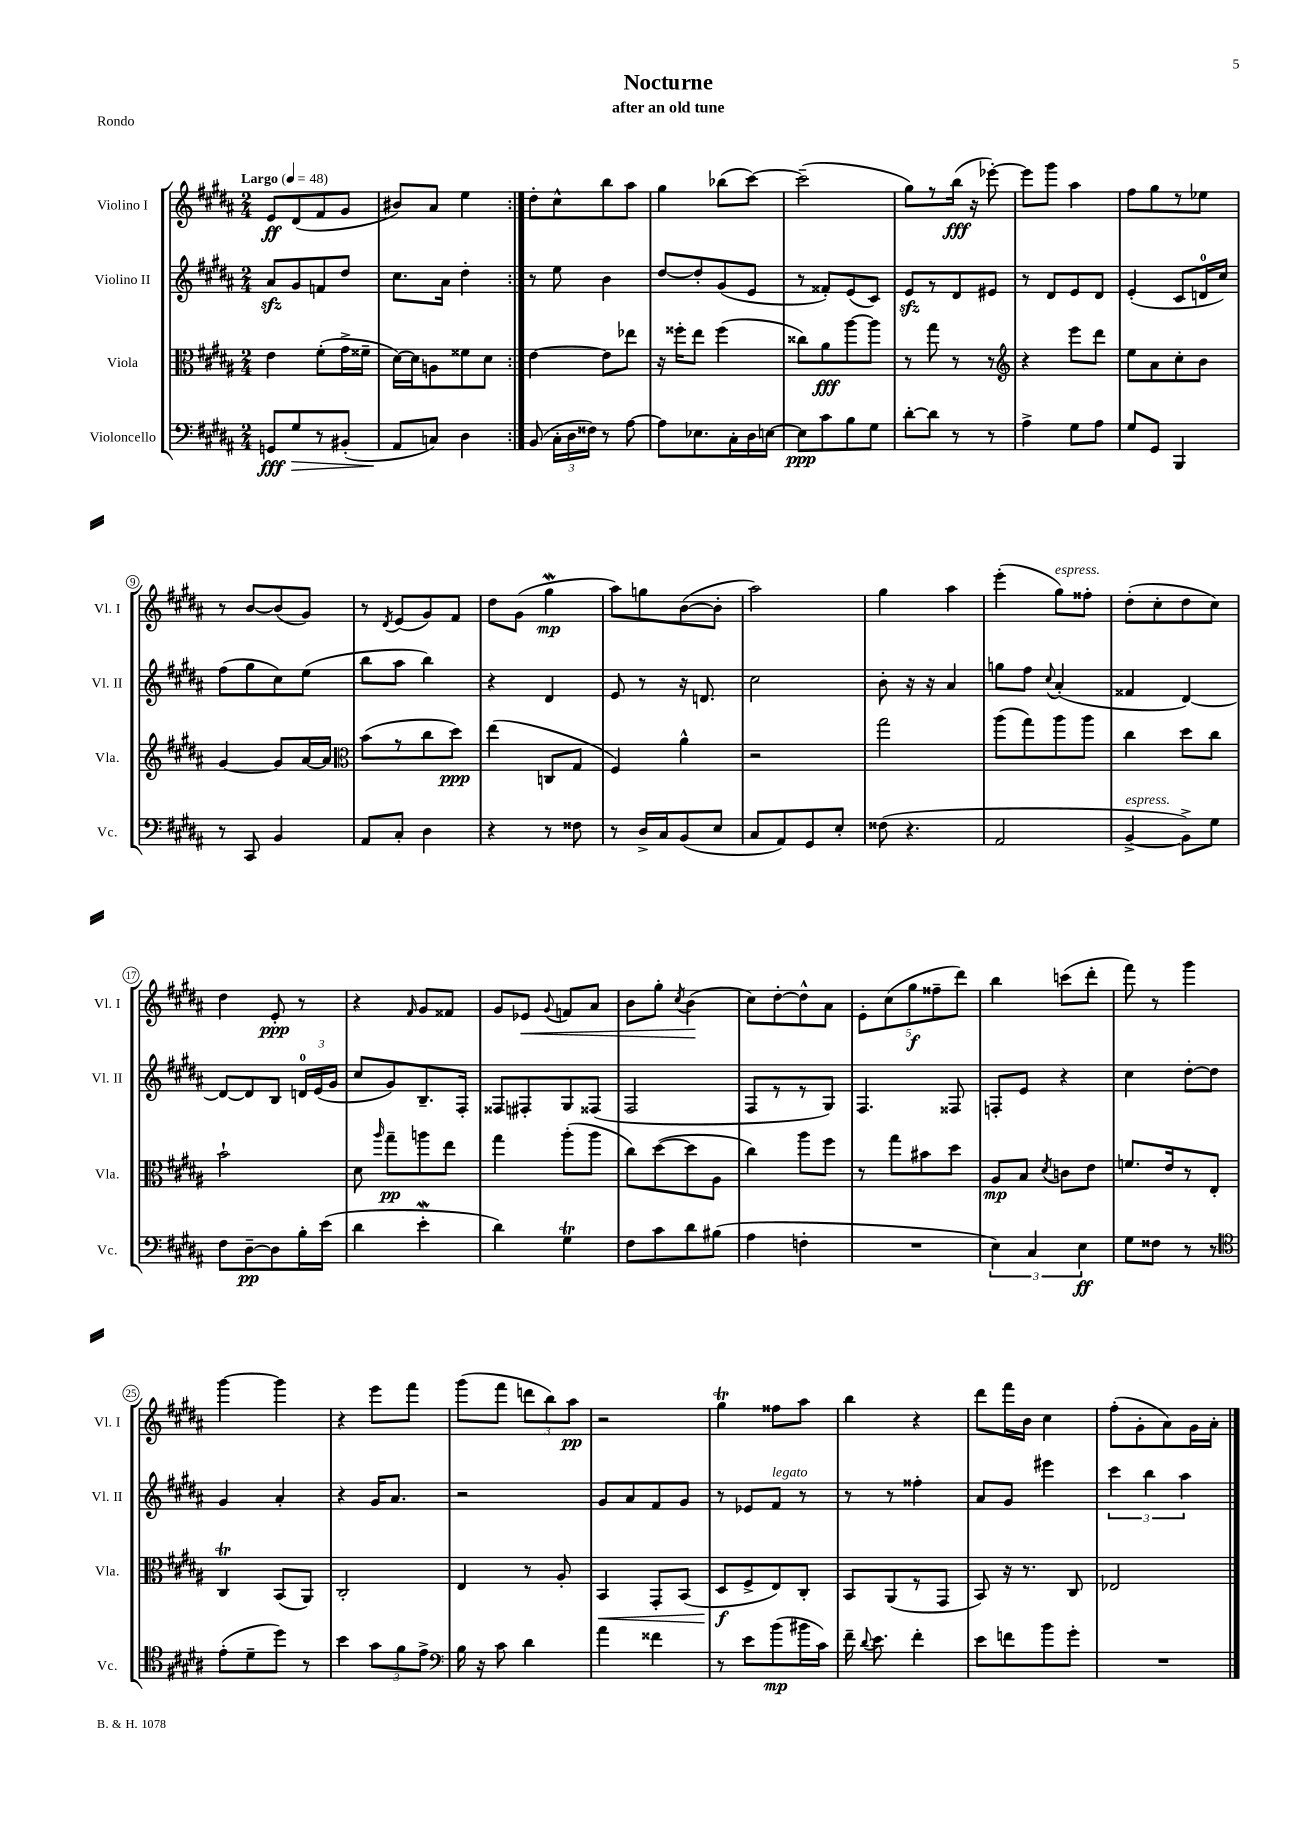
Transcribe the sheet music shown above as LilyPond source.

\header { title = "Nocturne" subtitle = "after an old tune" piece = "Rondo" }
<<
\new StaffGroup <<
\new Staff = "s0" \with { instrumentName = "Violino I" shortInstrumentName = "Vl. I" } {
    \clef treble \key b \major \numericTimeSignature \time 2/4 \tempo "Largo" 4 = 48
    \autoBeamOff \repeat volta 2 { e'8[\ff dis'8( fis'8 gis'8] |
    bis'8[) ais'8] e''4 | }
    dis''8[-. cis''8-^ b''8 ais''8] |
    gis''4 bes''8[( cis'''8]~) |
    cis'''2--( |
    gis''8[) r8 b''16]\fff( r16 ees'''8~-.) |
    ees'''8[ gis'''8] ais''4 |
    fis''8[ gis''8 r8 ees''8] |
    r8 b'8[~ b'8( gis'8]) |
    r8 \acciaccatura { dis'8 } e'8[( gis'8) fis'8] |
    dis''8[ gis'8]( gis''4\mordent\mp |
    ais''8[) g''8 b'8~( b'8]-. |
    ais''2) |
    gis''4 ais''4 |
    e'''4-.( gis''8[^\markup { \italic "espress." }) fisis''8]-. |
    dis''8[-.( cis''8-. dis''8 cis''8]) |
    dis''4 e'8-.\ppp r8 |
    r4 \grace { fis'16 } gis'8[ fisis'8] |
    gis'8[ ees'8]\< \appoggiatura { gis'8 } f'8[ ais'8] |
    b'8[ gis''8]-. \acciaccatura { cis''8 } b'4\!( |
    cis''8[) dis''8~-. dis''8-^ ais'8] |
    \tuplet 5/4 { e'8[-. cis''8( gis''8\f fisis''8-- dis'''8]) } |
    b''4 c'''8[( dis'''8]-. |
    fis'''8) r8 gis'''4 |
    gis'''4~ gis'''4 |
    r4 e'''8[ fis'''8] |
    gis'''8[( fis'''8] \tuplet 3/2 { d'''8[ b''8) ais''8]\pp } |
    r2 |
    gis''4\trill fisis''8[ ais''8] |
    b''4 r4 |
    dis'''8[ fis'''16 b'16] cis''4 |
    fis''8[-.( gis'8-. ais'8) gis'16 ais'16]-. \bar "|." |
}
\new Staff = "s1" \with { instrumentName = "Violino II" shortInstrumentName = "Vl. II" } {
    \clef treble \key b \major \numericTimeSignature \time 2/4
    \autoBeamOff \repeat volta 2 { ais'8[\sfz gis'8 f'8 dis''8] |
    cis''8.[ ais'16] dis''4-. | }
    r8 e''8 b'4 |
    dis''8[~ dis''8-. gis'8( e'8] |
    r8 fisis'8[-.) e'8( cis'8]) |
    e'8[\sfz r8 dis'8 eis'8] |
    r8 dis'8[ e'8 dis'8] |
    e'4-.( cis'8[ d'16-0 cis''16]) |
    fis''8[( gis''8 cis''8) e''8]( |
    b''8[ ais''8] b''4) |
    r4 dis'4 |
    e'8 r8 r16 d'8. |
    cis''2 |
    b'8-. r16 r16 ais'4 |
    g''8[ fis''8] \appoggiatura { cis''8 } ais'4-.( |
    fisis'4 dis'4~) |
    dis'8[~ dis'8 b8] \tuplet 3/2 { d'16[-0 e'16( gis'16] } |
    cis''8[ gis'8) b8.-- fis16]-. |
    fisis8[ fis8-. gis8 fisis8]( |
    fis2 |
    fis8[ r8 r8 gis8]) |
    fis4. fisis8 |
    f8[-. e'8] r4 |
    cis''4 dis''8[~-. dis''8] |
    gis'4 ais'4-. |
    r4 gis'16[ ais'8.] |
    r2 |
    gis'8[ ais'8 fis'8 gis'8] |
    r8 ees'8[ fis'8]^\markup { \italic "legato" } r8 |
    r8 r8 fisis''4-. |
    ais'8[ gis'8] eis'''4 |
    \tuplet 3/2 { cis'''4 b''4 ais''4 } \bar "|." |
}
\new Staff = "s2" \with { instrumentName = "Viola" shortInstrumentName = "Vla." } {
    \clef alto \key b \major \numericTimeSignature \time 2/4
    \autoBeamOff \repeat volta 2 { e'4 fis'8[-.( gis'16-> fisis'16]-- |
    dis'16[~) dis'16 a8 fisis'8 dis'8] | }
    e'4~ e'8[ ees''8] |
    r16 fisis''16[-. e''8] fisis''4( |
    cisis''8[) ais'8\fff ais''8~ ais''8] |
    r8 gis''8 r8 r8 |
    \clef treble r4 e'''8[ dis'''8] |
    e''8[ ais'8 cis''8-. b'8] |
    gis'4~ gis'8[ ais'16~ ais'16] |
    \clef alto b'8[( r8 cis''8 dis''8]\ppp) |
    e''4( c8[ gis8] |
    fis4) ais'4-^ |
    r2 |
    gis''2 |
    ais''8[( gis''8) ais''8 ais''8] |
    cis''4 dis''8[ cis''8] |
    b'2-! |
    dis'8 \grace { ais''16 } gis''8[--\pp a''8 e''8] |
    gis''4 ais''8[-.( ais''8] |
    cis''8[) dis''8~( dis''8 ais8] |
    cis''4) ais''8[ fis''8] |
    r8 gis''8[ bis'8 dis''8] |
    ais8[\mp b8] \acciaccatura { dis'8 } c'8[ e'8] |
    f'8.[ e'16 r8 e8]-. |
    cis4\trill b,8[( ais,8]) |
    cis2-. |
    e4 r8 ais8-. |
    b,4\< gis,8[-. b,8]( |
    dis8[\f\! fis8-> e8) cis8]-. |
    b,8[ ais,8( r8 gis,8] |
    b,8) r16 r8. cis8 |
    ees2 \bar "|." |
}
\new Staff = "s3" \with { instrumentName = "Violoncello" shortInstrumentName = "Vc." } {
    \clef bass \key b \major \numericTimeSignature \time 2/4
    \autoBeamOff \repeat volta 2 { g,8[\fff gis8\> r8 bis,8]-.( |
    ais,8[\! c8]) dis4 | }
    b,8( \tuplet 3/2 { cis16[-. dis16 fisis16]) } r8 ais8~ |
    ais8[ ees8. cis16-. dis16 e16]~ |
    e8[\ppp cis'8 b8 gis8] |
    dis'8[~-. dis'8] r8 r8 |
    ais4-> gis8[ ais8] |
    gis8[ gis,8] b,,4 |
    r8 cis,8 b,4 |
    ais,8[ cis8]-. dis4 |
    r4 r8 fisis8 |
    r8 dis16[-> cis16 b,8( e8] |
    cis8[ ais,8) gis,8 e8]-. |
    fisis8( r4. |
    ais,2 |
    b,4~->^\markup { \italic "espress." } b,8[->) gis8] |
    fis8[ dis8~--\pp dis8 b16-. e'16]( |
    dis'4 e'4-.\mordent |
    dis'4) gis4\trill |
    fis8[ cis'8 dis'8 bis8]( |
    ais4 f4-. |
    R2 |
    \tuplet 3/2 { e4) cis4 e4\ff } |
    gis8[ fisis8] r8 r8 |
    \clef tenor e'8[-.( dis'8-- dis''8]) r8 |
    b'4 \tuplet 3/2 { gis'8[ fis'8 e'8]-> } |
    \clef bass b16 r16 cis'8 dis'4 |
    ais'4 fisis'4 |
    r8 e'8[ b'8\mp( bis'16 cis'16]) |
    fis'16-- \appoggiatura { dis'8 } e'8. fis'4-. |
    e'8[ f'8 b'8 gis'8]-. |
    R2 \bar "|." |
}
>>
>>
\layout { \context { \Score \override BarNumber.stencil = #(make-stencil-circler 0.1 0.3 ly:text-interface::print) } }
